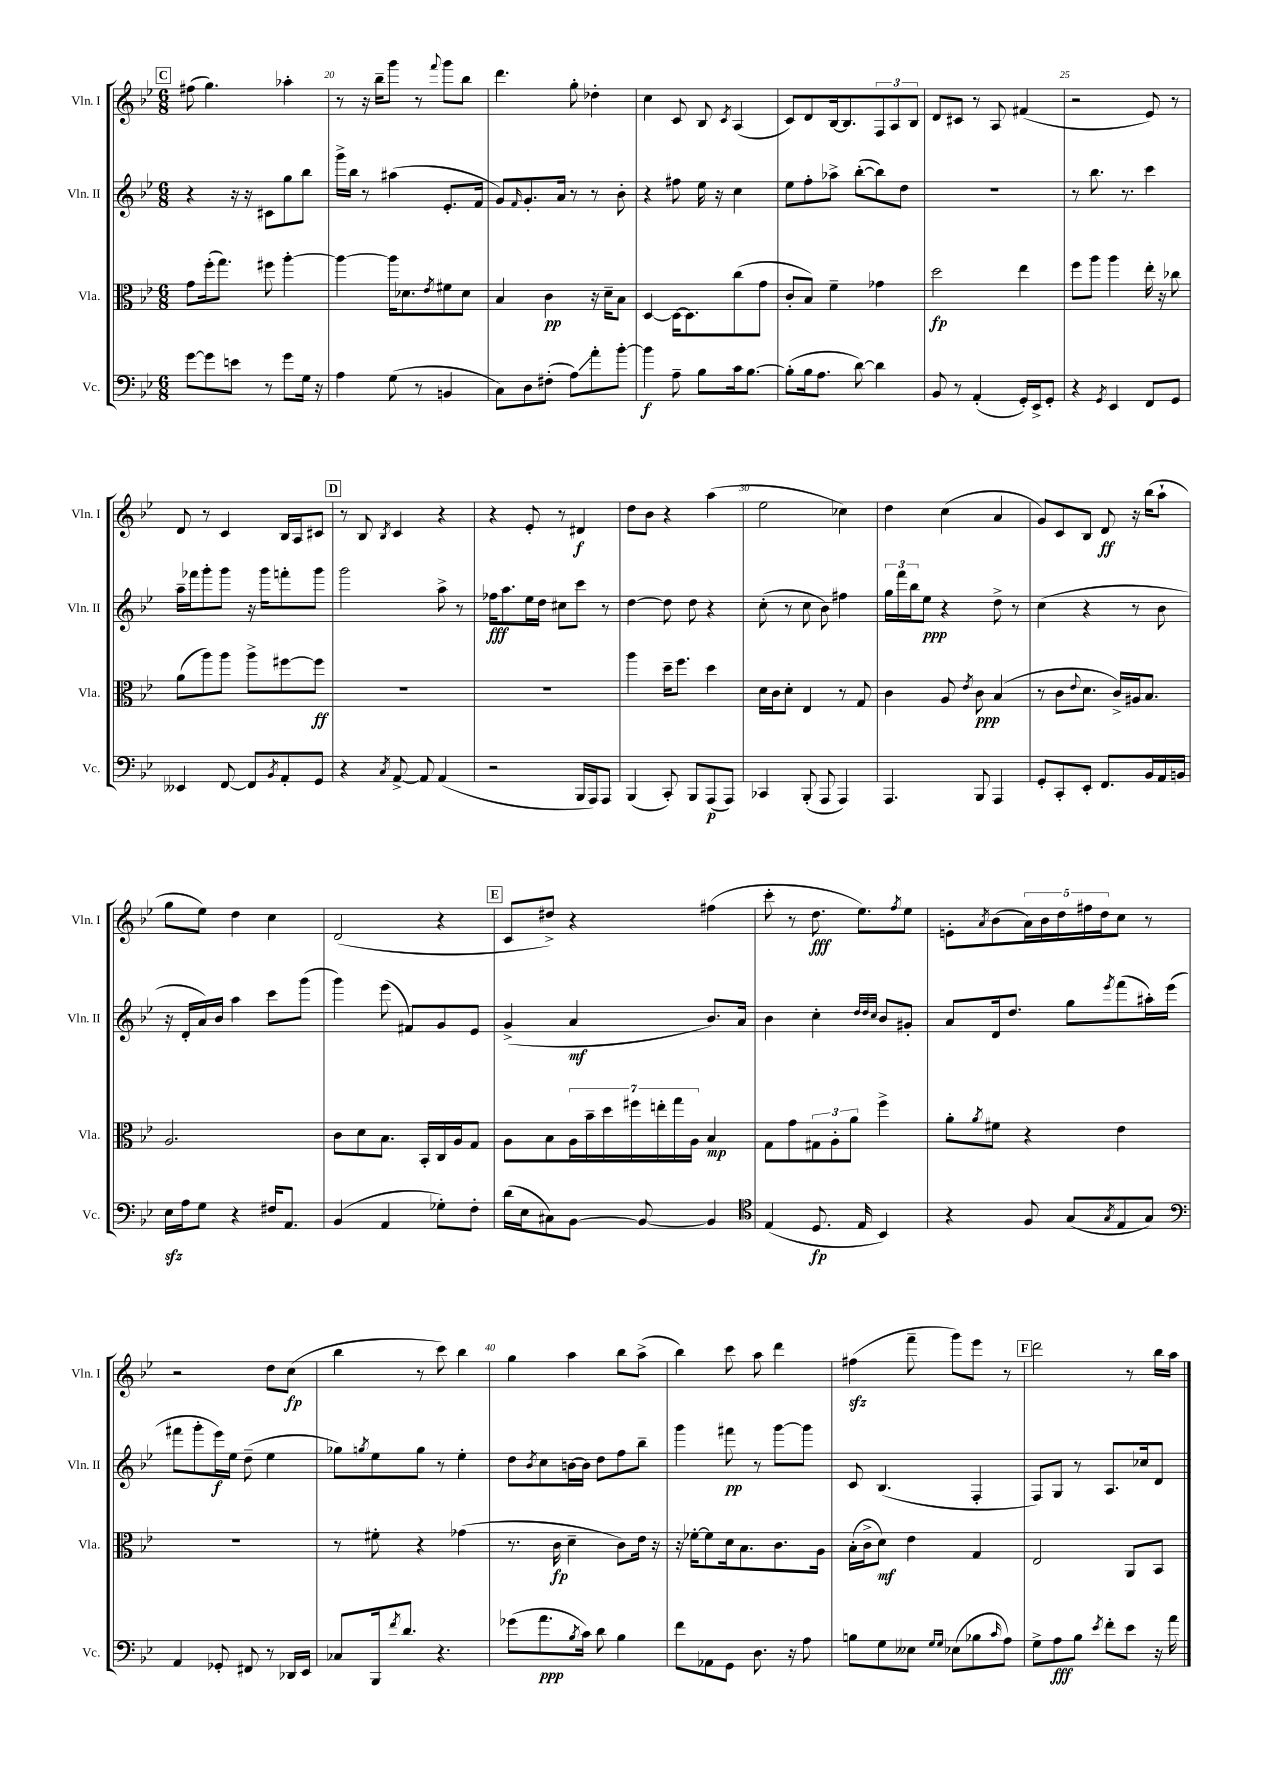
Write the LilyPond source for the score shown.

<<
\new StaffGroup <<
\new Staff = "s0" \with { instrumentName = "Vln. I" shortInstrumentName = "Vln. I" } {
    \clef treble \key bes \major \numericTimeSignature \time 6/8
    \mark \markup { \box "C" } fis''8( g''4.) aes''4-. |
    r8 r16 bes''16-- g'''8 r8 \appoggiatura { f'''8 } g'''8 bes''8 |
    d'''4. g''8-. des''4-. |
    c''4 c'8 bes8 \acciaccatura { c'8 } a4( |
    c'8) d'8 bes16~ bes8. \tuplet 3/2 { f8 a8 bes8 } |
    d'8 cis'8 r8 a8 fis'4( |
    r2 ees'8) r8 |
    d'8 r8 c'4 bes16 a16 cis'8 |
    \mark \markup { \box "D" } r8 bes8 \acciaccatura { bes8 } c'4 r4 |
    r4 ees'8-. r8 dis'4\f |
    d''8 bes'8 r4 a''4( |
    ees''2 ces''4) |
    d''4 c''4( a'4 |
    g'8) c'8 bes8 d'8\ff r16 bes''16( a''8-! |
    g''8 ees''8) d''4 c''4 |
    d'2( r4 |
    \mark \markup { \box "E" } c'8 dis''8->) r4 fis''4( |
    c'''8-. r8 d''8.\fff ees''8.) \acciaccatura { f''8 } ees''8 |
    e'8-. \acciaccatura { a'8 } bes'8( \tuplet 5/4 { a'16) bes'16 d''16 fis''16 d''16 } c''8 r8 |
    r2 d''8 c''8\fp( |
    bes''4 r8 c'''8) bes''4 |
    g''4 a''4 bes''8 a''8->( |
    bes''4) c'''8 a''8 d'''4 |
    fis''4\sfz( f'''8-- g'''8) ees'''8 r8 |
    \mark \markup { \box "F" } d'''2 r8 bes''16 a''16 \bar "|." |
}
\new Staff = "s1" \with { instrumentName = "Vln. II" shortInstrumentName = "Vln. II" } {
    \clef treble \key bes \major \numericTimeSignature \time 6/8
    \mark \markup { \box "C" } r4 r16 r16 cis'8 g''8 bes''8 |
    g'''16-> bes''16 r8 ais''4( ees'8.-. f'16 |
    g'8) \grace { f'16 } g'8.-. a'16 r8 r8 bes'8-. |
    r4 fis''8 ees''16 r16 c''4 |
    ees''8 f''8-. aes''8-> bes''8~-.( bes''8) d''8 |
    R2. |
    r8 bes''8. r8. c'''4 |
    a''16-- fes'''16 g'''8-. g'''8 r16 g'''16 f'''8-. g'''8 |
    \mark \markup { \box "D" } g'''2 a''8-> r8 |
    fes''16\fff a''8. ees''16 d''16 cis''8 c'''8 r8 |
    d''4~ d''8 d''8 r4 |
    c''8-.( r8 c''8 bes'8) fis''4 |
    \tuplet 3/2 { g''16 f'''16 bes''16 } ees''8\ppp r4 d''8-> r8 |
    c''4( r4 r8 bes'8 |
    r16 d'16-. a'16) bes'16 a''4 c'''8 g'''8( |
    g'''4) ees'''8( fis'8) g'8 ees'8 |
    \mark \markup { \box "E" } g'4->( a'4\mf bes'8.) a'16 |
    bes'4 c''4-. \grace { d''32 d''32 c''32 } bes'8 gis'8-. |
    a'8 d'16 d''8. g''8 \acciaccatura { ees'''8 } f'''8( ais''16-.) ees'''16( |
    fis'''8 g'''8-. ees'''16\f) ees''16 d''8--( ees''4 |
    ges''8) \acciaccatura { g''8 } ees''8 g''8 r8 ees''4-. |
    d''8 \acciaccatura { bes'8 } c''8 b'16~ b'16 d''8 f''8 bes''8-- |
    g'''4 fis'''8\pp r8 g'''8~ g'''8 |
    c'8 bes4.( f4-. |
    \mark \markup { \box "F" } f8) g8 r8 a8. ces''16 d'8 \bar "|." |
}
\new Staff = "s2" \with { instrumentName = "Vla." shortInstrumentName = "Vla." } {
    \clef alto \key bes \major \numericTimeSignature \time 6/8
    \mark \markup { \box "C" } g'8 f''16-.( g''8.) fis''8 a''4~-. |
    a''4~ a''16 des'8. \acciaccatura { ees'8 } fis'8 des'8 |
    bes4 c'4\pp r16 d'16-- bes8 |
    d4~ d16~ d8. c''8( g'8 |
    c'8-. bes8) f'4-- ges'4 |
    d''2\fp ees''4 |
    f''8 a''8 a''4 ees''16-. r16 ces''8 |
    a'8( a''8) a''8 a''8-> fis''8~ fis''8\ff |
    \mark \markup { \box "D" } R2. |
    R2. |
    a''4 d''16-- f''8. d''4 |
    d'16 c'16 d'8-. ees4 r8 g8 |
    c'4 a8 \acciaccatura { ees'8 } c'8\ppp bes4( |
    r8 c'8 \appoggiatura { ees'8 } d'8. c'16->) ais16 bes8. |
    a2. |
    c'8 d'8 bes8. bes,16-. c16 a16 g8 |
    \mark \markup { \box "E" } a8 bes8 \tuplet 7/4 { a16 bes'16-- d''16 fis''16 e''16-. g''16 a16 } bes4\mp |
    g8 g'8 \tuplet 3/2 { gis8 a8-. a'8 } f''4-> |
    a'8-. \acciaccatura { a'8 } fis'8 r4 ees'4 |
    R2. |
    r8 fis'8-. r4 ges'4( |
    r8. c'16\fp d'4-- c'8) ees'16 r16 |
    r16 fes'16~-. fes'8 d'16 bes8. c'8. a16 |
    bes16-.( c'16-> d'8\mf) ees'4 g4 |
    \mark \markup { \box "F" } ees2 a,8 bes,8 \bar "|." |
}
\new Staff = "s3" \with { instrumentName = "Vc." shortInstrumentName = "Vc." } {
    \clef bass \key bes \major \numericTimeSignature \time 6/8
    \mark \markup { \box "C" } g'8~ g'8 e'8 r8 g'8 g16 r16 |
    a4 g8( r8 b,4 |
    c8) d8 fis8-.( a8\glissando) a'8-. bes'8~-. |
    bes'4\f a8-- bes8 c'16 bes8.~ |
    bes8-.( bes16 a8. d'8~) d'4 |
    bes,8 r8 a,4-.( g,16-.) ees,16-> g,8-. |
    r4 \acciaccatura { g,8 } ees,4 f,8 g,8 |
    eeses,4 f,8~ f,8 \acciaccatura { bes,8 } a,8-. g,8 |
    \mark \markup { \box "D" } r4 \acciaccatura { c8 } a,8~-> a,8 a,4( |
    r2 bes,,16 a,,16) a,,8 |
    bes,,4( c,8-.) bes,,8 a,,8\p( a,,8) |
    ces,4 bes,,8-.( a,,8 a,,4) |
    a,,4. bes,,8 a,,4 |
    g,8-. c,8-. ees,8-. f,8. bes,16 a,16 b,16 |
    ees16\sfz a16 g8 r4 fis16 a,8. |
    bes,4( a,4 ges8-.) f8-. |
    \mark \markup { \box "E" } d'16( ees16 cis8) bes,8~ bes,8~ bes,4 |
    \clef tenor ees4( d8.\fp ees16 bes,4) |
    r4 f8 g8( \acciaccatura { g8 } ees8 g8) |
    \clef bass a,4 ges,8-. fis,8 r8 des,16 ees,16 |
    ces8 bes,,16 \acciaccatura { f'8 } d'8. r4. |
    ges'8( a'8.\ppp \acciaccatura { bes8 } c'16) d'8 bes4 |
    f'8 aes,8 g,8 d8. r16 a8 |
    b8 g8 eeses8 \grace { g16 g16 } ees8( bes8 \grace { c'16 } a8) |
    \mark \markup { \box "F" } g8-> a8\fff bes8 \acciaccatura { ees'8 } f'8-. ees'8 r16 a'16 \bar "|." |
}
>>
>>
\layout { \context { \Score currentBarNumber = #19 \override BarNumber.break-visibility = ##(#f #t #t) barNumberVisibility = #(every-nth-bar-number-visible 5) } }
